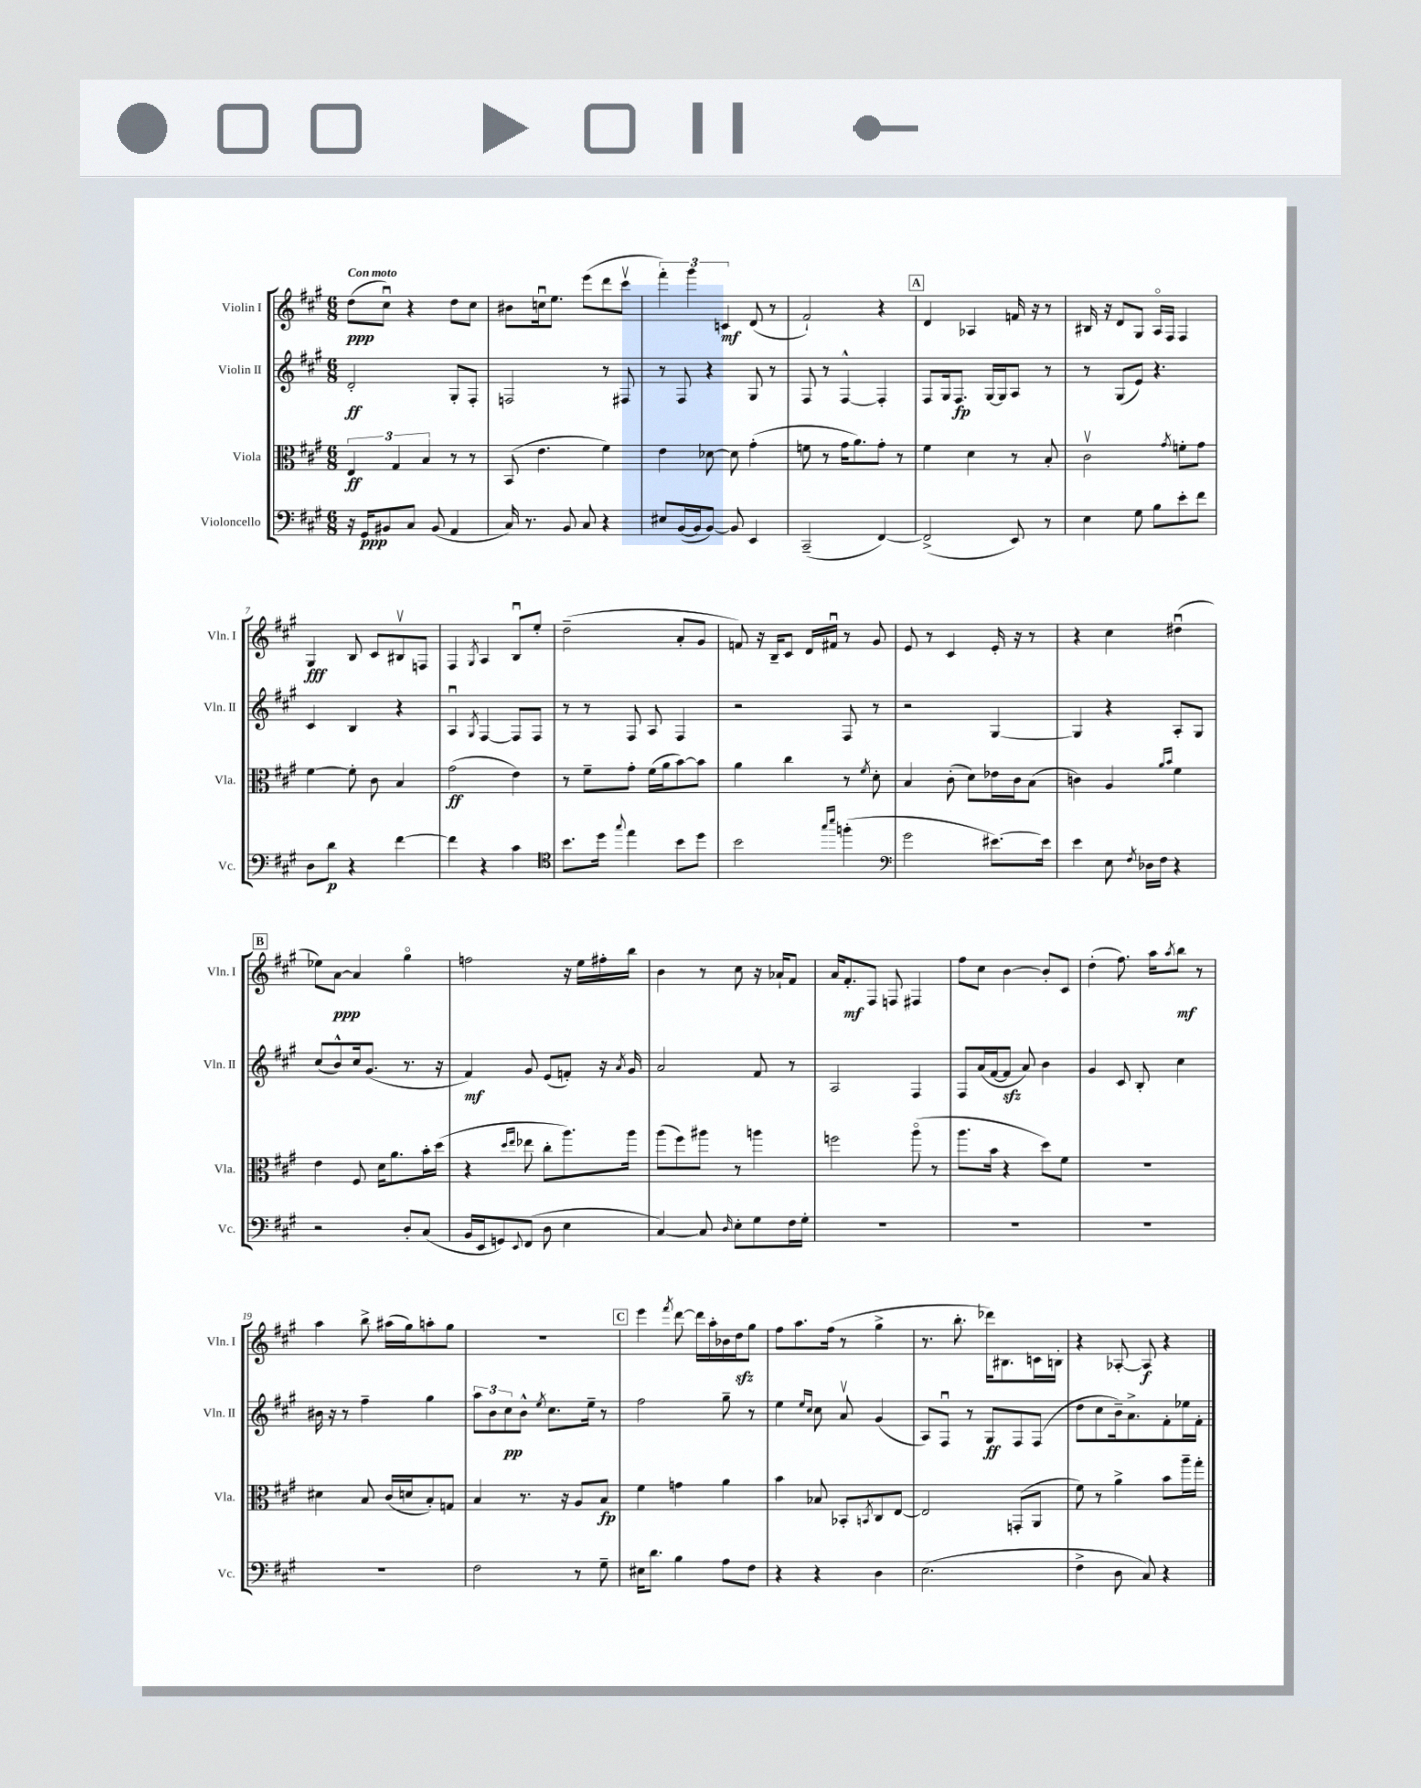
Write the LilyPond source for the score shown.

<<
\new StaffGroup <<
\new Staff = "s0" \with { instrumentName = "Violin I" shortInstrumentName = "Vln. I" } {
    \clef treble \key a \major \numericTimeSignature \time 6/8 \tempo "Con moto"
    d''8\ppp( cis''8\downbow) r4 d''8 cis''8 |
    bis'8 c''16\downbow e''8. e'''8( d'''8 cis'''8\upbow |
    \tuplet 3/2 { fis'''4-.) gis'''4 c'4\mf } d'8( r8 |
    fis'2-!) r4 |
    \mark \markup { \box "A" } d'4 aes4 f'16 r16 r8 |
    bis16 r16 d'8 gis8 a16\flageolet fis16 fis4 |
    gis4\fff b8 cis'8 bis8\upbow f8 |
    fis4 \acciaccatura { gis8 } a4 b8\downbow e''8-. |
    d''2--( a'8-. gis'8 |
    f'8) r16 b16-- cis'8 d'16 fis'16\downbow r8 gis'8 |
    e'8 r8 cis'4 e'16-. r16 r8 |
    r4 cis''4 dis''4\downbow( |
    \mark \markup { \box "B" } ees''8) a'8~\ppp a'4 gis''4\flageolet |
    f''2 r16 e''16 fis''16-. b''16 |
    b'4 r8 cis''8 r16 aes'16-! fis'8 |
    a'16 fis'8.-.\mf fis8 f8 fis4 |
    fis''8 cis''8 b'4~ b'8-. cis'8 |
    d''4-.( fis''8.) a''16 \acciaccatura { a''8 } b''8\mf r8 |
    a''4 b''8-> ais''16( gis''16) a''8-. gis''8 |
    R2. |
    \mark \markup { \box "C" } e'''4 \acciaccatura { fis'''8 } d'''8~ d'''16 a''16-. bes'16 d''16\sfz gis''8 |
    fis''8 a''8. fis''16( r8 gis''4-> |
    r8. b''8.-. des'''16) bis8. c'16 b16-. |
    r4 aes8~-. aes8\f r4 \bar "|." |
}
\new Staff = "s1" \with { instrumentName = "Violin II" shortInstrumentName = "Vln. II" } {
    \clef treble \key a \major \numericTimeSignature \time 6/8
    d'2-.\ff gis8-. fis8-. |
    f2 r8 fis8 |
    r8 fis8 r4 gis8 r8 |
    fis8 r8 fis4~-^ fis4-. |
    \mark \markup { \box "A" } fis8 gis16 fis8.\fp gis16~ gis16 a8 r8 |
    r8 gis8( e'8) r4. |
    cis'4 b4 r4 |
    a4\downbow \acciaccatura { gis8 } fis4~ fis8 fis8 |
    r8 r8 fis8 a8 fis4 |
    r2 fis8 r8 |
    r2 gis4~ |
    gis4 r4 a8-. gis8 |
    \mark \markup { \box "B" } cis''8( b'8-^) cis''16 gis'8.( r8. r16 |
    fis'4\mf) gis'8 e'8( f'8-.) r16 \acciaccatura { a'8 } gis'16 |
    a'2 fis'8 r8 |
    a2 fis4 |
    fis8 a'16( fis'16~ fis'8\sfz a'8) b'4 |
    gis'4 cis'8 b8-. cis''4 |
    bis'16 r16 r8 fis''4-- gis''4 |
    \tuplet 3/2 { a''8 b'8 cis''8\pp } b'8-^ \acciaccatura { e''8 } cis''8. e''16-- r8 |
    \mark \markup { \box "C" } fis''2 gis''8-- r8 |
    e''4 \grace { e''16 cis''16 } cis''8 a'8\upbow gis'4( |
    a8) fis8\downbow r8 gis8\ff fis8 fis8( |
    d''8 cis''8 b'16--) a'8.-> fis'8-. ees''16 fis'16-. \bar "|." |
}
\new Staff = "s2" \with { instrumentName = "Viola" shortInstrumentName = "Vla." } {
    \clef alto \key a \major \numericTimeSignature \time 6/8
    \tuplet 3/2 { e4\ff gis4 b4 } r8 r8 |
    b,8( e'4. fis'4) |
    e'4 des'8~ des'8 gis'4-.( |
    f'8 r8 gis'16 a'8.) gis'8-. r8 |
    \mark \markup { \box "A" } fis'4 d'4 r8 b8-. |
    cis'2\upbow \acciaccatura { gis'8 } f'8-. gis'8 |
    fis'4~ fis'8-. cis'8 b4 |
    gis'2\ff( e'4) |
    r8 fis'8-- gis'8-. fis'16( a'16 b'8~) b'8 |
    a'4 cis''4 r8 \acciaccatura { fis'8 } d'8-. |
    b4 cis'8-.( d'8) ees'16 cis'16 b8( |
    c'4) a4 \grace { a'16 b'16 } fis'4 |
    \mark \markup { \box "B" } e'4 fis8 d'16 a'8. b'16-. d''16( |
    r4 \grace { d''16 e''16 } ees''8 cis''8-. a''8.) a''16 |
    a''8( fis''8) ais''8 r8 a''4 |
    f''2 a''8\flageolet( r8 |
    a''8. b'16 r4 d''8) fis'8 |
    R2. |
    dis'4 b8 cis'16( d'16 b8-.) g8 |
    b4 r8. r16 a8 b8\fp |
    \mark \markup { \box "C" } fis'4 g'4 a'4 |
    b'4 bes8 bes,8-. \acciaccatura { b,8 } cis8 e8~ |
    e2 g,8-.( a,8 |
    fis'8) r8 a'4-> b'8 a''16-- gis''16-. \bar "|." |
}
\new Staff = "s3" \with { instrumentName = "Violoncello" shortInstrumentName = "Vc." } {
    \clef bass \key a \major \numericTimeSignature \time 6/8
    r16 gis,16\ppp bis,8 cis8 bis,8( a,4 |
    cis16) r8. b,8 cis8 r4 |
    eis8 b,16~( b,16 b,8~) b,8 e,4 |
    cis,2--( fis,4~) |
    \mark \markup { \box "A" } fis,2->( e,8) r8 |
    e4 gis8 b8 e'8-. fis'8 |
    d8 d'8\p r4 fis'4~ |
    fis'4 r4 cis'4 |
    \clef tenor b'8. d''16 \appoggiatura { gis''8 } e''4 b'8 d''8 |
    b'2 \grace { gis''16 b''16 } f''4-.( |
    \clef bass gis'2 eis'8.~) eis'16 |
    e'4 e8 \acciaccatura { fis8 } des16 fis16 r4 |
    \mark \markup { \box "B" } r2 d8-. cis8( |
    b,16 e,16 g,8) \appoggiatura { e,8 } fis,8( d8 e4 |
    cis4~) cis8 \grace { d16 } e8-. gis8 fis16 gis16-. |
    R2. |
    R2. |
    R2. |
    R2. |
    fis2 r8 gis8-- |
    \mark \markup { \box "C" } eis16 d'8. b4 a8 fis8 |
    r4 r4 d4 |
    e2.( |
    fis4-> d8 cis8) r4 \bar "|." |
}
>>
>>
